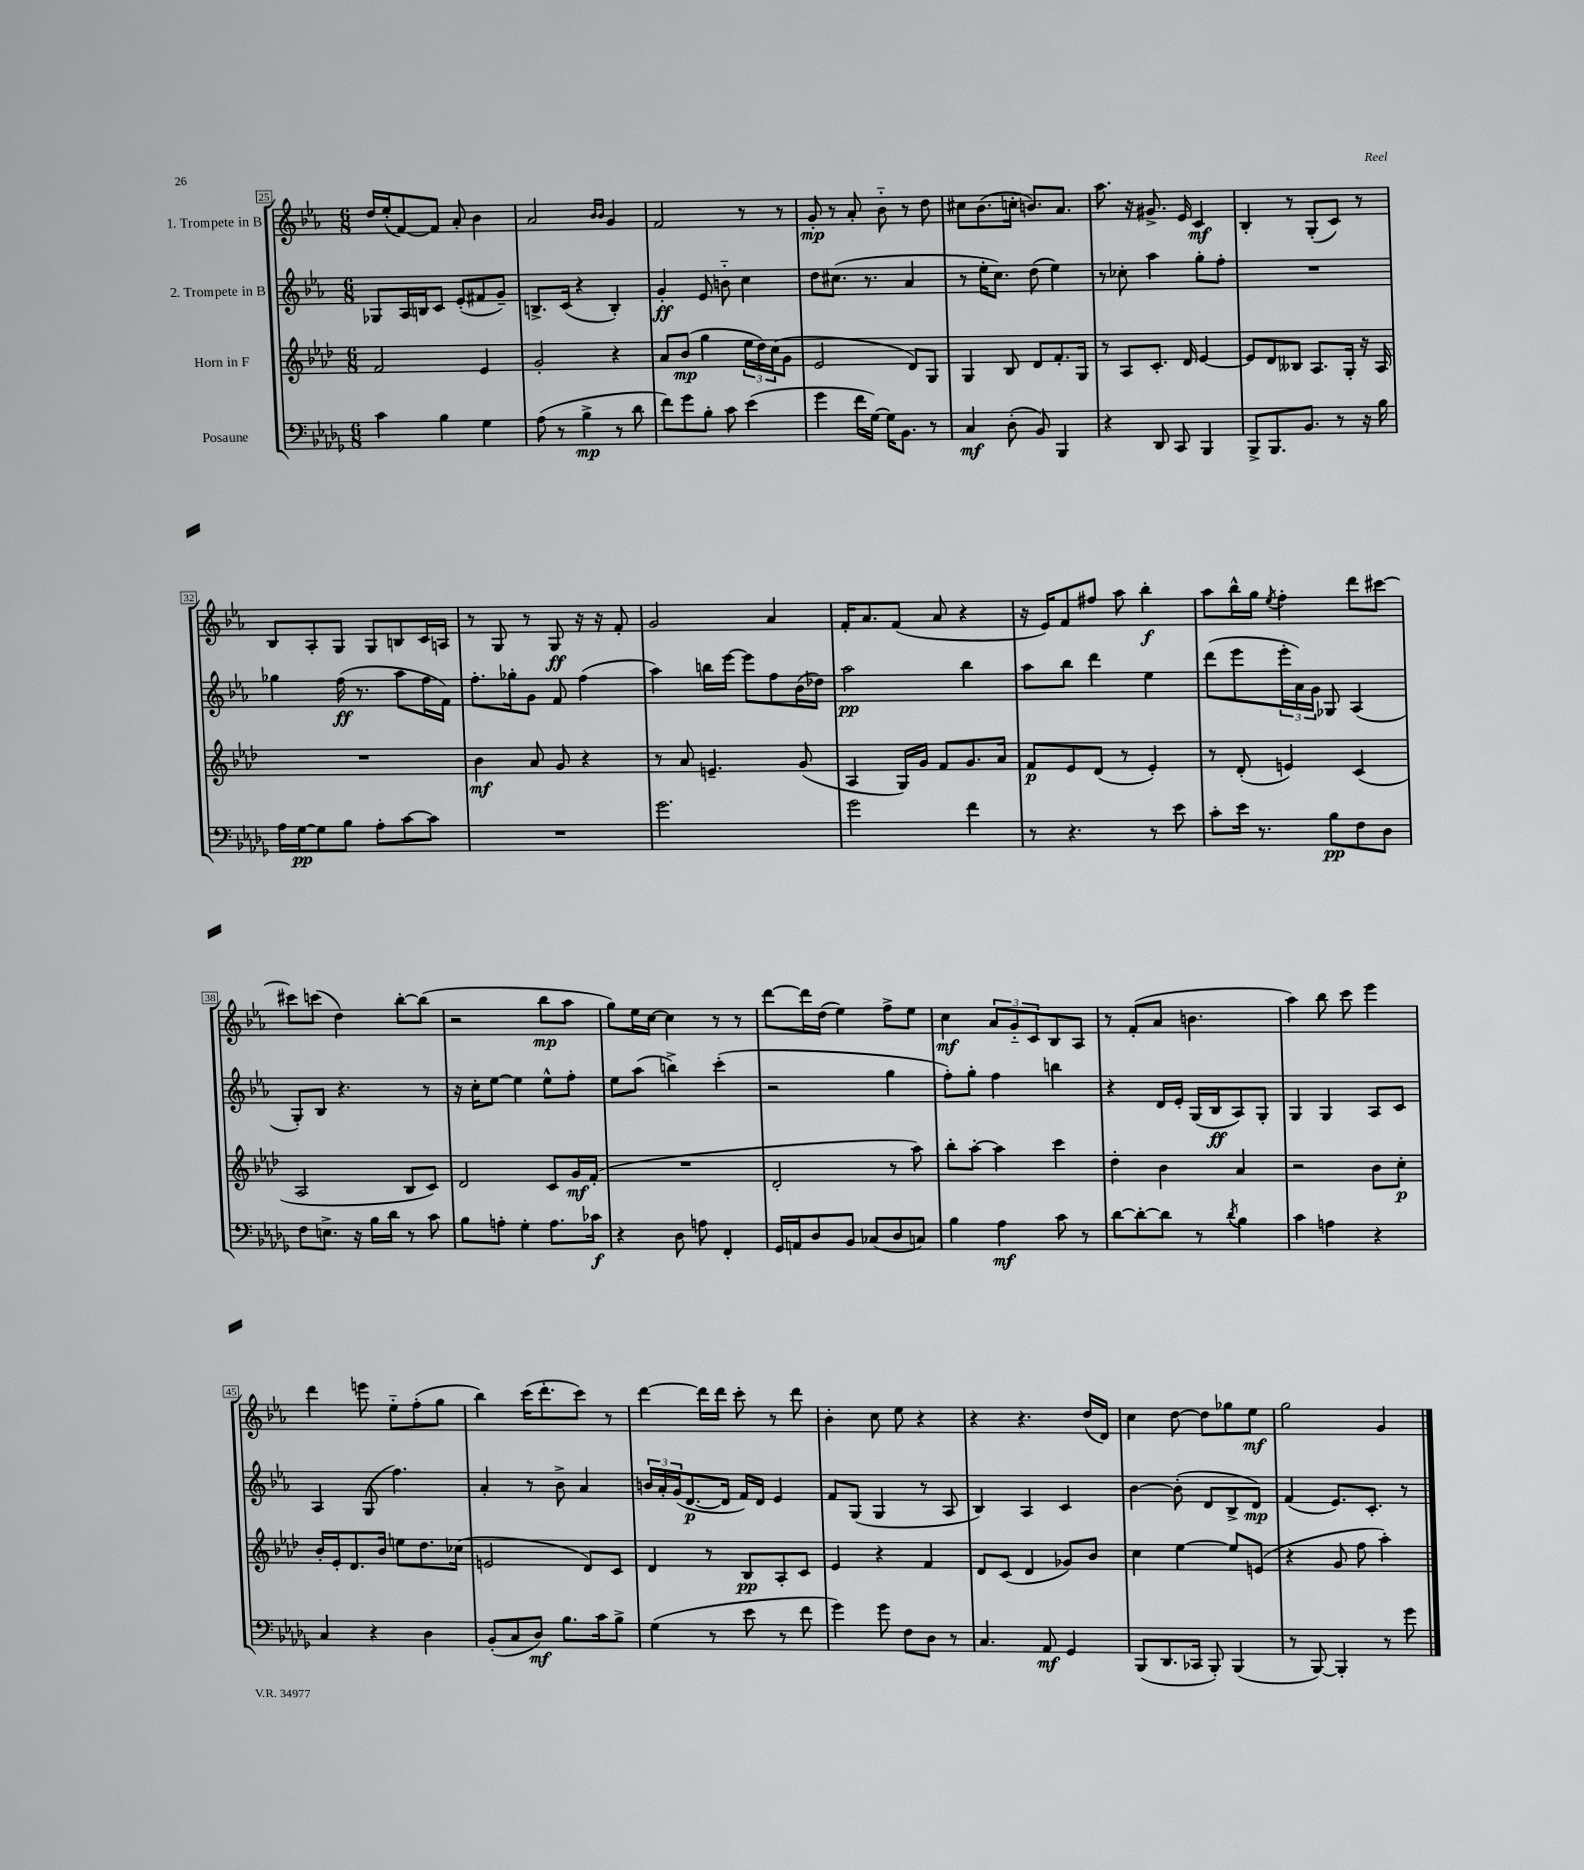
<<
\new StaffGroup <<
\new Staff = "s0" \with { instrumentName = "1. Trompete in B" } {
    \clef treble \key ees \major \numericTimeSignature \time 6/8
    d''16 ees''16-.( f'8~) f'8 aes'8-. bes'4 |
    aes'2 \grace { bes'16 bes'16 } g'4 |
    f'2 r8 r8 |
    g'8-.\mp r8 aes'8-. bes'8-_ r8 d''8 |
    cis''8 bes'8.( c''16-. b'8.) aes'8. |
    aes''8. r16 gis'8.-> ees'16 c'4\mf |
    bes4-. r8 g8-.( c'8) r8 |
    bes8 aes8-. g8 g8 b8 c'16 a16 |
    r8 g8 r8 g8\ff r16 r16 f'8-. |
    g'2 aes'4 |
    f'16-. aes'8. f'8( aes'8 r4 |
    r16 ees'16) f'8 fis''8 aes''8 bes''4-.\f |
    aes''8 bes''16-^ g''16 \acciaccatura { ees''8 } f''4-. d'''8 cis'''8~ |
    cis'''8 c'''8( d''4) bes''8~-. bes''8( |
    r2 bes''8\mp aes''8 |
    g''8) ees''16 c''16~ c''4 r8 r8 |
    d'''8~ d'''16 d''16( ees''4) f''8-> ees''8 |
    c''4\mf \tuplet 3/2 { aes'8 g'8-_ c'8 } bes8 aes8 |
    r8 f'8-.( aes'8 b'4. |
    aes''4) bes''8 c'''8 ees'''4 |
    d'''4 e'''8 ees''8-_ f''8-.( g''8 |
    bes''4) c'''16( d'''8.-. c'''8) r8 |
    d'''4~ d'''16 d'''16 c'''8-. r8 d'''8 |
    bes'4-. c''8 ees''8 r4 |
    r4 r4. d''16( d'16) |
    c''4 d''8~ d''8 ges''8 ees''8\mf |
    g''2 g'4 \bar "|." |
}
\new Staff = "s1" \with { instrumentName = "2. Trompete in B" } {
    \clef treble \key ees \major \numericTimeSignature \time 6/8
    ges8 aes16 b16 c'8 ees'8-.( fis'8 g'8--) |
    b8.-> c'16( r4 b4-.) |
    g'4-.\ff ees'8 b'8-_ c''4 |
    d''8 cis''8.( r8. aes'4 |
    r8 ees''16-. c''8.) d''8( ees''4) |
    r8 ces''8-. aes''4 g''8-. f''8-. |
    R2. |
    ges''4 f''16\ff( r8. aes''8 f''16 f'16) |
    f''8.-. ges''16-. g'8 f'8 f''4( |
    aes''4) b''16 ees'''16~ ees'''8 f''8 bes'16( des''16) |
    aes''2\pp bes''4 |
    aes''8 bes''8 d'''4 ees''4 |
    d'''8( ees'''8 \tuplet 3/2 { ees'''16-. aes'16) g'16 } ges8 aes4( |
    g8-.) bes8 r4. r8 |
    r16 c''16-. ees''8~ ees''4 ees''8-^ f''8-. |
    ees''8 aes''8( b''4->) c'''4-.( |
    r2 g''4 |
    f''8-.) g''8-. f''4 b''4 |
    r4 d'16 ees'16-. g16( bes16\ff aes8) g8-. |
    g4 g4 aes8 c'8 |
    aes4 g8( f''4.) |
    aes'4-. r8 bes'8-> aes'4 |
    \tuplet 3/2 { b'16 aes'16-. g'16( } d'8.~\p d'16 f'16) d'16 ees'4 |
    f'8 g8( g4 r8 aes8 |
    bes4) aes4 c'4 |
    bes'4~ bes'8-.( d'8 bes8-> d'8\mp) |
    f'4( ees'8.) c'8.-. r8 \bar "|." |
}
\new Staff = "s2" \with { instrumentName = "Horn in F" } {
    \clef treble \key aes \major \numericTimeSignature \time 6/8
    f'2 ees'4 |
    g'2-. r4 |
    aes'8 bes'8\mp( g''4 \tuplet 3/2 { ees''16 des''16) c''16( } g'8 |
    ees'2 des'8) g8 |
    g4 bes8 des'8 f'8.-. g16 |
    r8 aes8 c'8.-. des'16 ees'4~ |
    ees'8 des'8 beses8 aes8. g16-. r16 aes16 |
    R2. |
    bes'4\mf aes'8 g'8 r4 |
    r8 aes'8 e'4.-- g'8( |
    aes4 g16) g'16 f'8 g'8. aes'16 |
    f'8\p ees'8 des'8( r8 ees'4-.) |
    r8 des'8-.( e'4) c'4( |
    aes2 bes8 c'8) |
    des'2 c'8 g'16\mf f'16-.( |
    R2. |
    des'2-. r8 aes''8) |
    bes''8-. aes''8~-. aes''4 c'''4 |
    des''4-. bes'4 aes'4 |
    r2 bes'8 c''8-.\p |
    bes'16-. ees'16-. des'8. bes'16 e''8 des''8. ces''16( |
    e'2 des'8) c'8 |
    des'4 r8 bes8\pp aes8-. c'8 |
    ees'4 r4 f'4 |
    des'8 c'8( des'4 ges'8) bes'8 |
    c''4 ees''4~ ees''8 e'8( |
    r4 g'8 f''8 aes''4-.) \bar "|." |
}
\new Staff = "s3" \with { instrumentName = "Posaune" } {
    \clef bass \key des \major \numericTimeSignature \time 6/8
    c'4 bes4 ges4 |
    aes8( r8 bes4->\mp r8 des'8 |
    f'8) ges'8 bes8-. c'8 ees'4( |
    ges'4 f'16 ges16~) ges16 bes,8. r8 |
    c4\mf des8-.( bes,8) bes,,4 |
    r4 des,8 c,8 bes,,4 |
    bes,,8-> bes,,8. bes,8. r8 r16 bes16 |
    aes16 ges16~\pp ges8 bes8 aes8-. c'8~ c'8 |
    R2. |
    ges'2. |
    ges'2 f'4 |
    r8 r4. r8 ees'8 |
    c'8-. ees'16 r8. bes8\pp f8 des8 |
    f8 e8.-> r16 bes16 des'16 r8 c'8 |
    bes8 a8-. ges4-. a8. ces'16\f |
    r4 des8 a8 f,4-. |
    ges,16 a,16 des8 bes,8 ces8( des8 c8) |
    bes4 aes4\mf c'8 r8 |
    des'8~ des'8~-. des'8 r8 \acciaccatura { des'8 } bes4 |
    c'4 a4 r4 |
    c4 r4 des4 |
    bes,8-.( c8 des8\mf) bes8. c'16 bes8-> |
    ges4( r8 ees'8 r8 f'8 |
    ges'4) ges'8 f8 des8 r8 |
    c4. aes,8\mf ges,4 |
    bes,,8( des,8. ces,16 bes,,8-.) bes,,4( |
    r8 bes,,8~) bes,,4-. r8 ges'8 \bar "|." |
}
>>
>>
\layout { \context { \Score currentBarNumber = #25 \override BarNumber.stencil = #(make-stencil-boxer 0.1 0.3 ly:text-interface::print) } }
